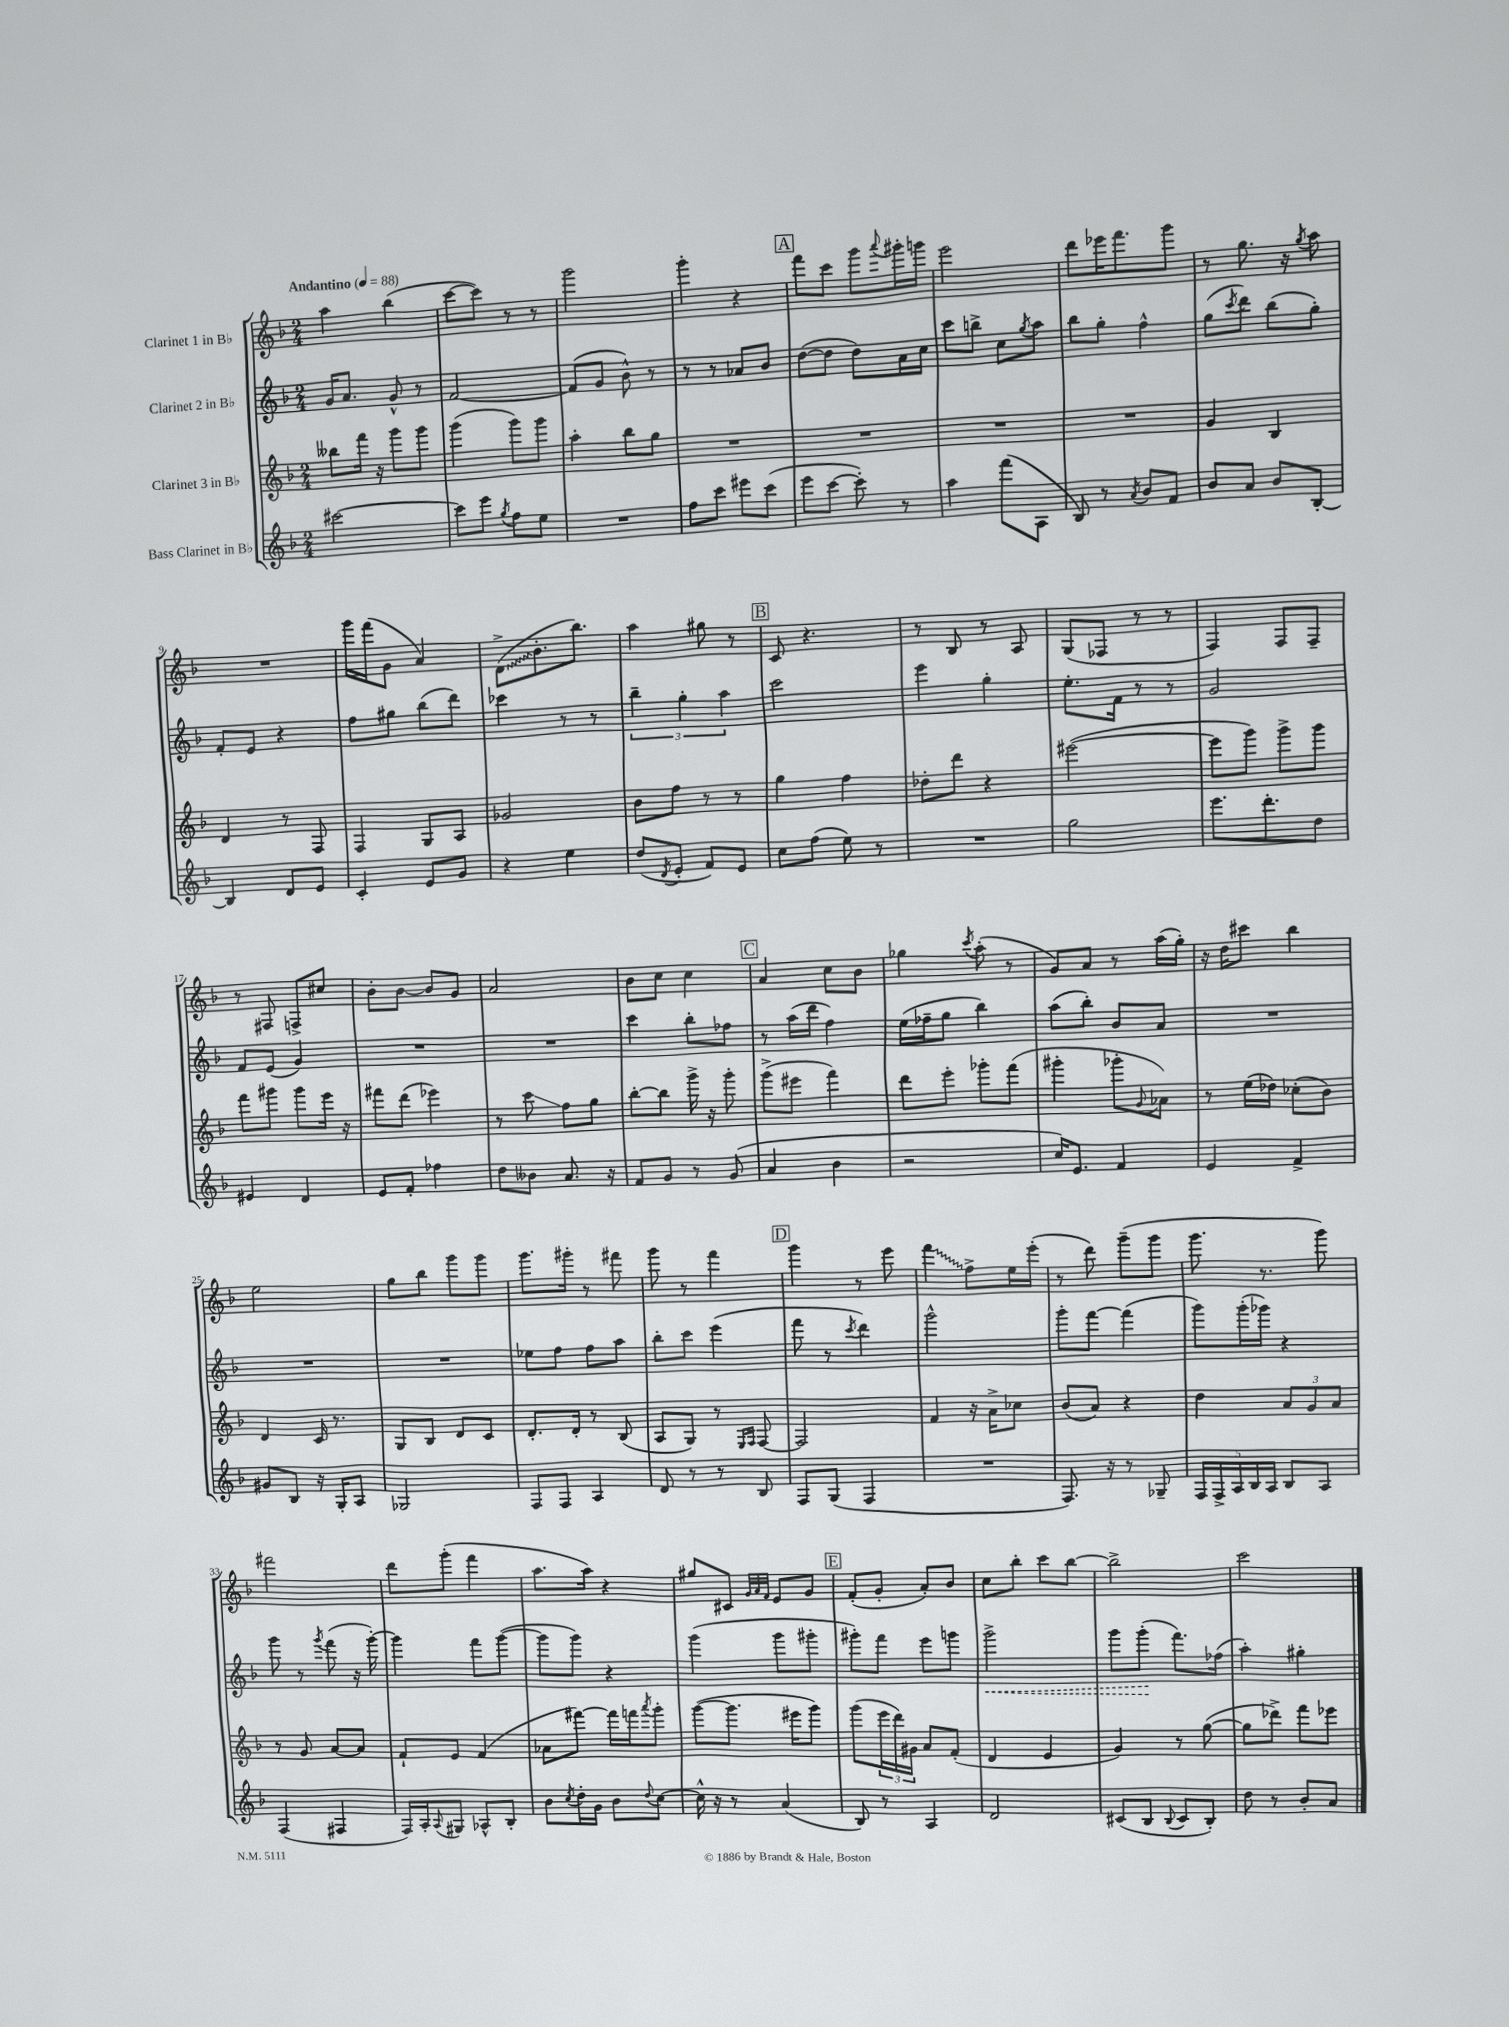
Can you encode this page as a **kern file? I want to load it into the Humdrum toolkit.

**kern	**kern	**kern	**kern
*staff4	*staff3	*staff2	*staff1
*clefG2	*clefG2	*clefG2	*clefG2
*k[b-]	*k[b-]	*k[b-]	*k[b-]
*M2/4	*M2/4	*M2/4	*M2/4
*MM88	*MM88	*MM88	*MM88
[2ccc#	8bb--	16g	4aa
.	.	8.a	.
.	16fff	.	.
.	16r	.	.
.	8ggg	8g^^	(4bb-
.	8ggg	8r	.
=	=	=	=
8ccc#]	(4ggg	[2f	[8ccc
8eee	.	.	8ccc])
8qgg	.	.	.
8ff	8ggg)	.	8r
8ee	8ggg	.	8r
=	=	=	=
2r	4aa'	(8f]	2ggg
.	.	8g	.
.	8bb-	8b-^^)	.
.	8gg	8r	.
=	=	=	=
8ff	2r	8r	4ggg'
8ccc	.	8r	.
8eee#	.	8a-	4r
(8ccc	.	8b-	.
=	=	=	=
8eee	2r	([8dd	8fff
[8ccc	.	8dd]	8ccc
8ccc'])	.	8dd)	8ggg
.	.	.	8qqaaa
8r	.	16a	16ggg#'
.	.	16cc	16ggg
=	=	=	=
4aa	2r	8ccc	2eee
.	.	8bb^	.
(8fff	.	8cc	.
.	.	8qgg	.
8A	.	8aa	.
=	=	=	=
8B-)	2r	8bb-	8ddd
8r	.	8gg'	16eee-
.	.	.	8.fff
8qa	.	.	.
8b-	.	4ff^^	.
8f	.	.	8ggg
=	=	=	=
8b-	4g	(8gg	8r
.	.	8qccc	.
8a	.	8ddd)	8.gg
8b-	4B-	(8bb-	.
.	.	.	16r
.	.	.	8qgg
[8B-'	.	8gg')	8aa
=	=	=	=
4B-]	4d	8f'	2r
.	.	8e	.
8d	8r	4r	.
8e	8F	.	.
=	=	=	=
4c'	4F	8ff	16ggg
.	.	.	(16fff
.	.	8gg#	8g
8e	8G	(8bb-	4a)
8g	8A	8ddd)	.
=	=	=	=
4r	2g-	4ccc-	(8d^
.	.	.	8.b-'
4ee	.	8r	.
.	.	.	8.bb-)
.	.	8r	.
=	=	=	=
(8dd	8b-	6bb-~	4aa
8qd	.	.	.
8e'	8ff	.	.
.	.	6gg'	.
8f)	8r	.	8gg#
.	.	6aa	.
8e	8r	.	8r
=	=	=	=
8cc	4gg	2ccc	8c
(8ff	.	.	4.r
8ee)	4ff	.	.
8r	.	.	.
=	=	=	=
2r	8dd-'	4eee	8r
.	8ddd	.	8B-
.	4r	4gg'	8r
.	.	.	8A
=	=	=	=
2gg	([2eee#	8.ee'	(8G
.	.	.	8F-
.	.	16f	.
.	.	8r	8r
.	.	8r	8r
=	=	=	=
8.eee	8eee#]	2g	4F)
.	8ggg)	.	.
8.ddd'	.	.	.
.	8ggg^	.	8F
8dd	8ggg	.	8F~
=	=	=	=
4e#	8fff	8f	8r
.	8ggg#	(8e	8F#
4d	8ggg#	4g)	8F^
.	16eee	.	8cc#
.	16r	.	.
=	=	=	=
8e	8fff#	2r	8b-'
8f'	(8ddd	.	[8b-
4ff-	4eee-)	.	8b-]
.	.	.	8g
=	=	=	=
8dd	8r	2r	2a
8b--	8ccc	.	.
8.a	8ff	.	.
.	8gg	.	.
16r	.	.	.
=	=	=	=
8f	[8bb-'	4ccc	8b-
8g	8bb-]	.	8cc
8r	16ggg^	8bb-'	4cc
.	16r	.	.
(8g	8ggg'	8ff-	.
=	=	=	=
4a	(8ggg^	8r	4a
.	8eee#	(16aa	.
.	.	16ddd	.
4b-	4fff)	4ff)	8cc
.	.	.	8b-
=	=	=	=
2r	8ddd	(16ee	4gg-
.	.	16ff-~	.
.	8eee'	8gg	.
.	.	.	8qccc
.	8ggg-'	4bb-)	(8aa'
.	(8fff	.	8r
=	=	=	=
16cc)	4ggg#'	(8aa	8g)
8.e	.	.	.
.	.	8bb-')	8a
4f	8ggg-'	8b-	8r
.	8qqg	.	.
.	8a-)	8a	(16aa
.	.	.	16gg')
=	=	=	=
4e	8r	2r	16r
.	.	.	16dd
.	(16ee	.	8ccc#
.	16dd-)	.	.
4f^	(8cc-'	.	4bb-
.	8b-)	.	.
=	=	=	=
8g#	4d	2r	2ee
8B-	.	.	.
16r	16c	.	.
16G'	8.r	.	.
8A	.	.	.
=	=	=	=
2G-	8G	2r	8gg
.	8B-	.	8bb-
.	8d	.	8ggg
.	8c	.	8ggg
=	=	=	=
8F	8.d'	8ee-	8.ggg
8F	.	8ff	.
.	16d'	.	16ggg#'
4A	8r	8ff	8r
.	(8B-	8aa	8fff#
=	=	=	=
8d	8A	8bb-'	8ggg
8r	8G)	8ccc	8r
8r	8r	(4eee	4fff
.	16qqE	.	.
.	16qqF	.	.
8B-	[8F	.	.
=	=	=	=
8F	2F]	8fff	4ggg
(8G	.	8r	.
.	.	8qccc	.
4F	.	4ddd)	8r
.	.	.	8eee
=	=	=	=
2r	4f	2ggg^^	4fff
.	16r	.	8ff^
.	16a^	.	.
.	8cc-	.	16ee
.	.	.	(16eee'
=	=	=	=
8.F)	(8b-	8ggg'	8r
.	8a)	[8fff	8ddd)
16r	.	.	.
8r	4r	(4fff]	(8ggg~
8G-~	.	.	8ggg
=	=	=	=
20F	4dd	8ggg)	8.ggg
20F^	.	.	.
20A	.	.	.
.	.	(16ggg'	.
20B-	.	.	.
.	.	16ggg-)	8.r
20A	.	.	.
8B-	12a	4r	.
.	12g	.	.
8A	.	.	8ggg)
.	12a	.	.
=	=	=	=
(4F	8r	8ggg	2fff#
.	8g	8r	.
.	.	8qggg	.
4F#	[8a	(8fff	.
.	8a]	16r	.
.	.	[16ggg')	.
=	=	=	=
16F)	8f`	4ggg]	8ddd
16A'	.	.	.
8qqA	.	.	.
8G#	8e	.	(8ggg'
8A-^^	(4f	8fff	4fff
8B-'	.	([8ggg	.
=	=	=	=
8b-	8a-	8ggg]	8.aa
8qcc	.	.	.
16dd'	[8fff#)	8ggg)	.
16g	.	.	16aa)
8b-	16fff#]	4r	4r
.	16fff	.	.
8qqdd	8qaaa	.	.
[8cc	8ggg'	.	.
=	=	=	=
16cc^^]	([8ggg	(4ggg	8gg#
16r	.	.	.
8r	8.ggg]	.	8c#
.	.	.	32qqg
.	.	.	32qqa
.	.	.	32qqf
(4a	.	8ggg	8e
.	16eee#	.	.
.	8ggg)	8ggg#'	8g
=	=	=	=
8B-)	(8ggg	8ggg#')	(8f'
8r	24eee	8fff	8g'
.	24ddd)	.	.
.	24g#	.	.
4A	8a	8eee	8a')
.	(8f'	8ggg	8b-
=	=	=	=
2d	4d	2ggg^	8cc
.	.	.	8bb-'
.	4e	.	8ccc
.	.	.	[8bb-
=	=	=	=
(8c#	4g)	8ggg	2bb-^]
8B-	.	(8ggg'	.
8qqB-	.	.	.
8c#	8r	8.fff)	.
8B-')	([8gg	.	.
.	.	(16ff-	.
=	=	=	=
8dd	8gg]	4aa')	2ccc
8r	8ddd-^)	.	.
8b-'	8fff	4gg#'	.
8a	8eee-	.	.
==	==	==	==
*-	*-	*-	*-
